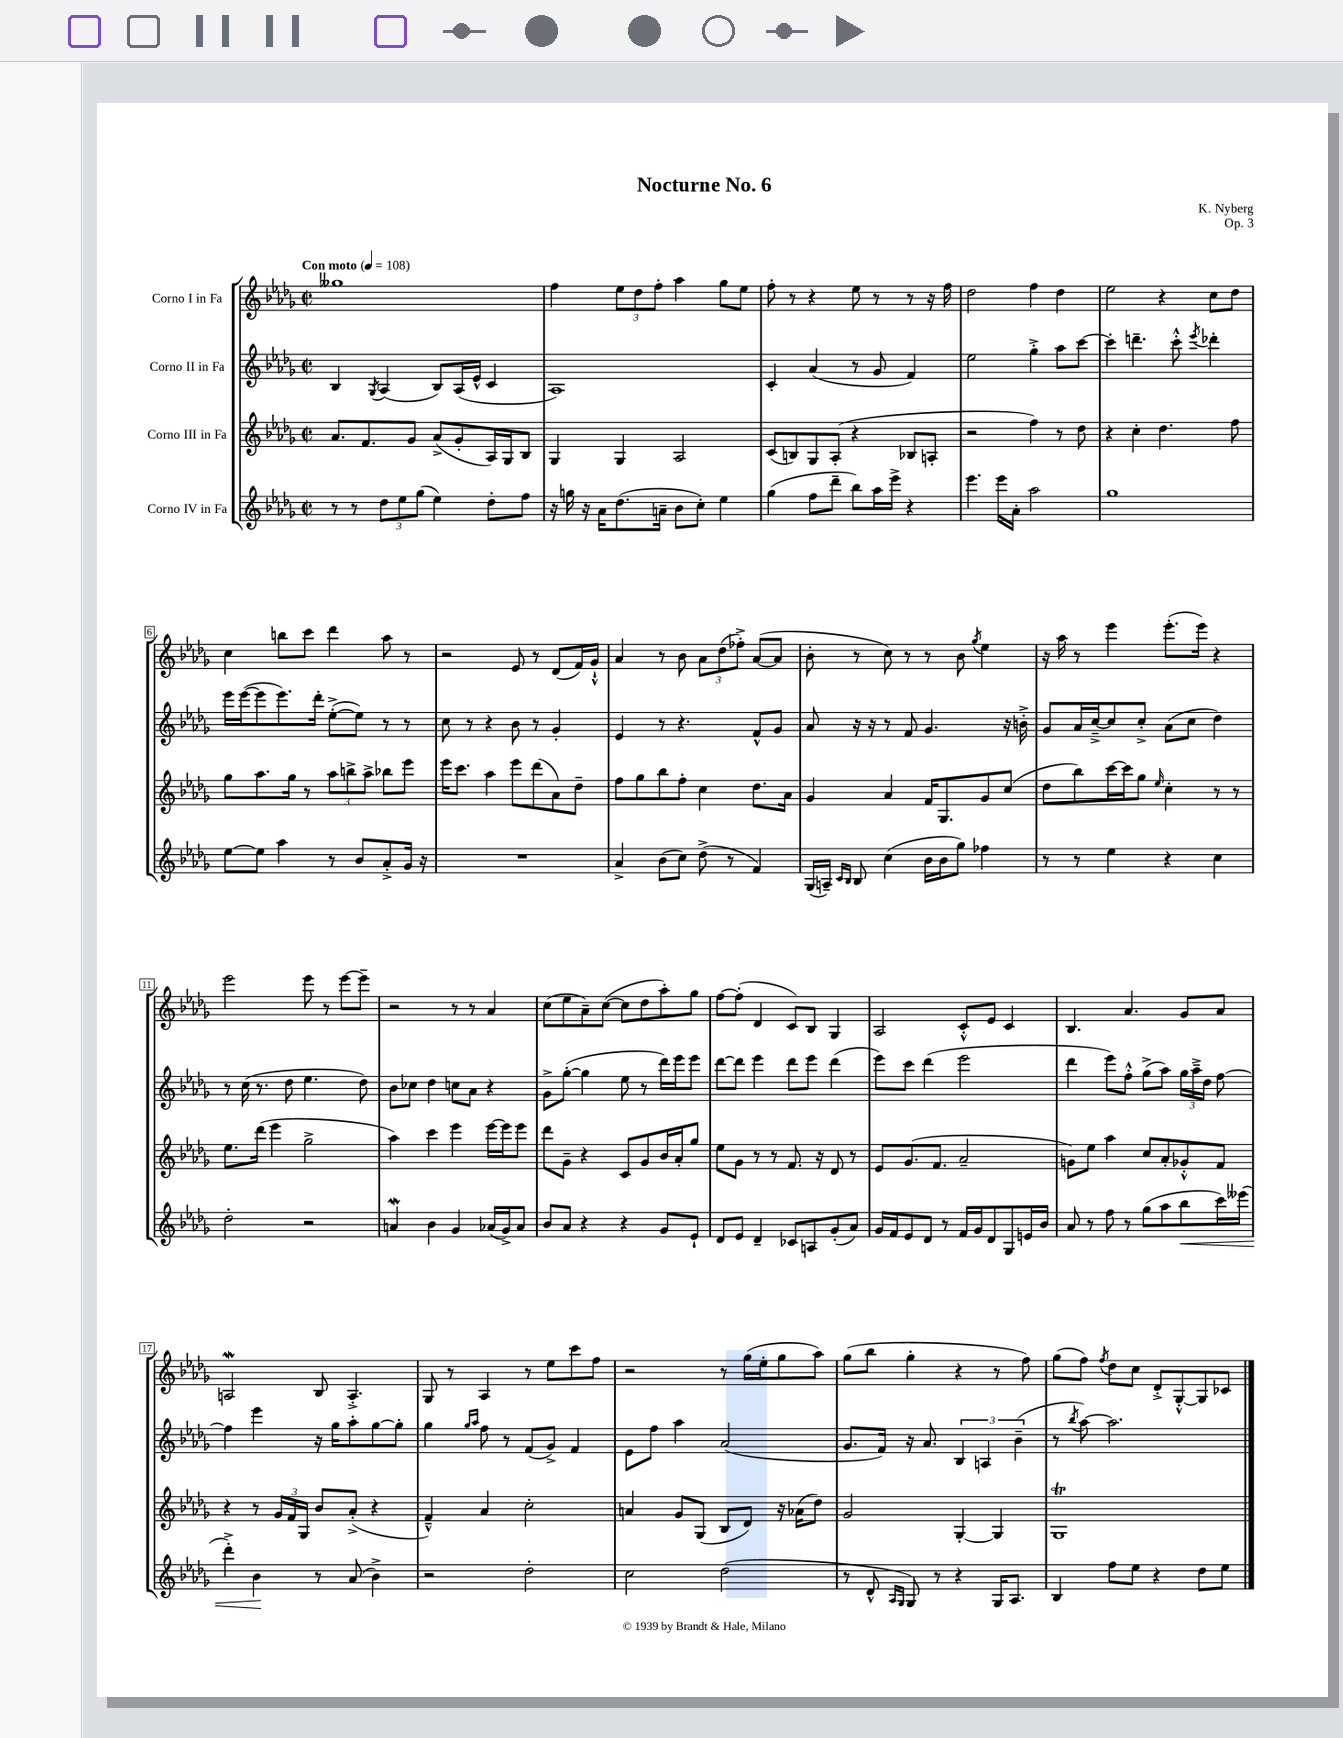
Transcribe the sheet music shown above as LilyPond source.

\header { title = "Nocturne No. 6" composer = "K. Nyberg" opus = "Op. 3" }
<<
\new StaffGroup <<
\new Staff = "s0" \with { instrumentName = "Corno I in Fa" } {
    \clef treble \key des \major \defaultTimeSignature \time 2/2 \tempo "Con moto" 4 = 108
    \autoBeamOff geses''1 |
    f''4 \tuplet 3/2 { ees''8[ des''8 f''8]-. } aes''4 ges''8[ ees''8] |
    f''8-. r8 r4 ees''8 r8 r8 r16 f''16 |
    des''2 f''4 des''4 |
    ees''2 r4 c''8[ des''8] |
    c''4 b''8[ c'''8] des'''4 aes''8 r8 |
    r2 ees'8 r8 des'8[( f'16) ges'16]-!-^ |
    aes'4 r8 bes'8 \tuplet 3/2 { aes'8[ des''8( fes''8]-.->) } aes'8[~( aes'8] |
    bes'8-. r8 c''8) r8 r8 bes'8 \acciaccatura { ges''8 } ees''4 |
    r16 aes''16 r8 ees'''4 ees'''8.[-.( ees'''16]) r4 |
    ees'''2 ees'''8 r8 ees'''8[~ ees'''8]-- |
    r2 r8 r8 aes'4 |
    c''8[( ees''8 aes'8--) c''8]~( c''8[ des''8 aes''8-.) ges''8] |
    f''8[~ f''8]-.( des'4 c'8[) bes8] ges4 |
    aes2 c'8[-.-^ ees'8] c'4 |
    bes4. aes'4. ges'8[ aes'8] |
    a2\mordent bes8 a4.-.-> |
    ges8 r8 aes4 r8 ees''8[ c'''8 f''8] |
    r2 r8 ges''16[( ees''16-. ges''8 aes''8]) |
    ges''8[( bes''8] ges''4-. r4 r8 f''8) |
    ges''8[( f''8]) \acciaccatura { f''8 } des''8[ c''8] des'8[-.-> ges8~-.-^ ges8 ces'8] \bar "|." |
}
\new Staff = "s1" \with { instrumentName = "Corno II in Fa" } {
    \clef treble \key des \major \defaultTimeSignature \time 2/2
    \autoBeamOff bes4 \acciaccatura { ges8 } aes4( bes8[) aes16( ees'16]-^ c'4 |
    aes1) |
    c'4-. aes'4( r8 ges'8 f'4) |
    ees''2 ges''4-.-> aes''8[ c'''8]~ |
    c'''4-. d'''4.-- c'''8-.-^ \acciaccatura { ees'''8 } des'''4-. |
    ees'''16[ ees'''16~( ees'''8 ees'''8.) des'''16]-. ees''8[~-.->( ees''8]) r8 r8 |
    c''8 r8 r4 bes'8 r8 ges'4-. |
    ees'4 r8 r4. f'8[-^ ges'8] |
    aes'8 r16 r16 r8 f'8 ges'4. r16 b'16-.-> |
    ges'8[ aes'16 c''16~---> c''8 c''8]-.-> aes'8[( c''8] des''4) |
    r8 c''16( r8. des''8 ees''4. des''8) |
    bes'8[ ces''8] des''4 c''8[ aes'8] r4 |
    ges'8[-> ges''8]~-.( ges''4 ees''8 r8 des'''16[) ees'''16 ees'''8] |
    des'''8[~ des'''8] ees'''4 des'''8[ ees'''8] des'''4( |
    ees'''8[) c'''8] des'''4( ees'''2 |
    des'''4 ees'''8[) f''8]-.-^ ges''8[->( aes''8]) \tuplet 3/2 { ges''16[ aes''16---> des''16] } f''8~ |
    f''4 ees'''4 r16 ges''16[ aes''8-. ges''8~ ges''8]-. |
    ges''4 \grace { ges''16[ aes''16] } f''8 r8 f'8[( ges'8]->) f'4 |
    ees'8[ f''8] aes''4 aes'2( |
    ges'8.[ f'16]) r16 aes'8. \tuplet 3/2 { bes4 a4 bes'4--( } |
    r8 \acciaccatura { bes''8 } aes''8~) aes''2. \bar "|." |
}
\new Staff = "s2" \with { instrumentName = "Corno III in Fa" } {
    \clef treble \key des \major \defaultTimeSignature \time 2/2
    \autoBeamOff aes'8.[ f'8. ges'8] aes'8[->( ges'8-. aes16) ges16 bes8] |
    ges4 ges4 aes2 |
    c'8[( b8) ges8 aes8]-.( r4 bes8[ a8]-. |
    r2 f''4) r8 des''8 |
    r4 c''4-. des''4. f''8 |
    ges''8[ aes''8. ges''16] r8 \tuplet 3/2 { aes''8[ b''8-> aes''8]-> } bes''8[ ees'''8] |
    ees'''16[ c'''8.] aes''4 ees'''8[ des'''8( aes'8) des''8]-- |
    f''8[ ges''8 bes''8 f''8]-. c''4 des''8.[ aes'16] |
    ges'4 aes'4 f'16[ ges8. ges'8 c''8]( |
    des''8[ bes''8) c'''16~ c'''16 ges''8] \grace { ees''16 } c''4-. r8 r8 |
    ees''8.[ des'''16]( ees'''4 ges''2-> |
    aes''4) c'''4 ees'''4 ees'''16[~ ees'''16 ees'''8] |
    des'''8[ ges'8]-- r4 c'8[ ges'8 bes'16 aes'16-. ges''8] |
    ees''8[ ges'8] r8 r8 f'8. r16 des'8 r8 |
    ees'8[ ges'8.( f'8.] aes'2-- |
    g'8[) ees''8] aes''4 c''8[ aes'8-. ges'8-.-^ f'8] |
    r4 r8 \tuplet 3/2 { ges'16[ f'16 ges16] } bes'8[ aes'8]-.->( r4 |
    f'4---^) aes'4 c''2-. |
    a'4 ges'8[ ges8]( bes8[ des'8]) r16 aes'16[( des''8]) |
    ges'2 ges4~-. ges4 |
    ges1\trill \bar "|." |
}
\new Staff = "s3" \with { instrumentName = "Corno IV in Fa" } {
    \clef treble \key des \major \defaultTimeSignature \time 2/2
    \autoBeamOff r8 r8 \tuplet 3/2 { des''8[ ees''8 ges''8]( } ees''4) des''8[-. f''8] |
    r16 g''16 r16 aes'16[ des''8.( a'16]-- bes'8[ c''8]-.) ees''4 |
    ges''4( f''8[ des'''8]-- bes''8[) aes''16 ees'''16]-> r4 |
    ees'''4. ees'''16[ aes'16]-. aes''2 |
    ges''1 |
    ees''8[~ ees''8] aes''4 r8 bes'8[ aes'8-.-> ges'16] r16 |
    R1 |
    aes'4-> bes'8[( c''8]) des''8->( r8 f'4) |
    ges16[( a16]--) \grace { c'16[ bes16] } bes8 c''4( bes'16[ bes'16 ges''8]) fes''4 |
    r8 r8 ees''4 r4 c''4 |
    des''2-. r2 |
    a'4\mordent bes'4 ges'4 aes'16[( ges'16->) aes'8] |
    bes'8[ aes'8] r4 r4 ges'8[ ees'8]-! |
    des'8[ ees'8] des'4-- ces'8[ a8 ges'8-.( aes'8]) |
    ges'16[ f'16 ees'8 des'8] r8 f'16[ ges'16 des'8 ges8 e'16 bes'16] |
    aes'8 r8 f''8 r8 ges''8[( aes''8 bes''8\< c'''16) eeses'''16]( |
    des'''4-.->) bes'4\! r8 aes'8( bes'4->) |
    r2 des''2-. |
    c''2 des''2( |
    r8 des'8-^ \grace { aes16[ ges16] } ges8) r8 r4 ges16[ aes8.] |
    bes4 f''8[ ees''8] r4 des''8[ ees''8] \bar "|." |
}
>>
>>
\layout { \context { \Score \override BarNumber.stencil = #(make-stencil-boxer 0.1 0.3 ly:text-interface::print) } }
